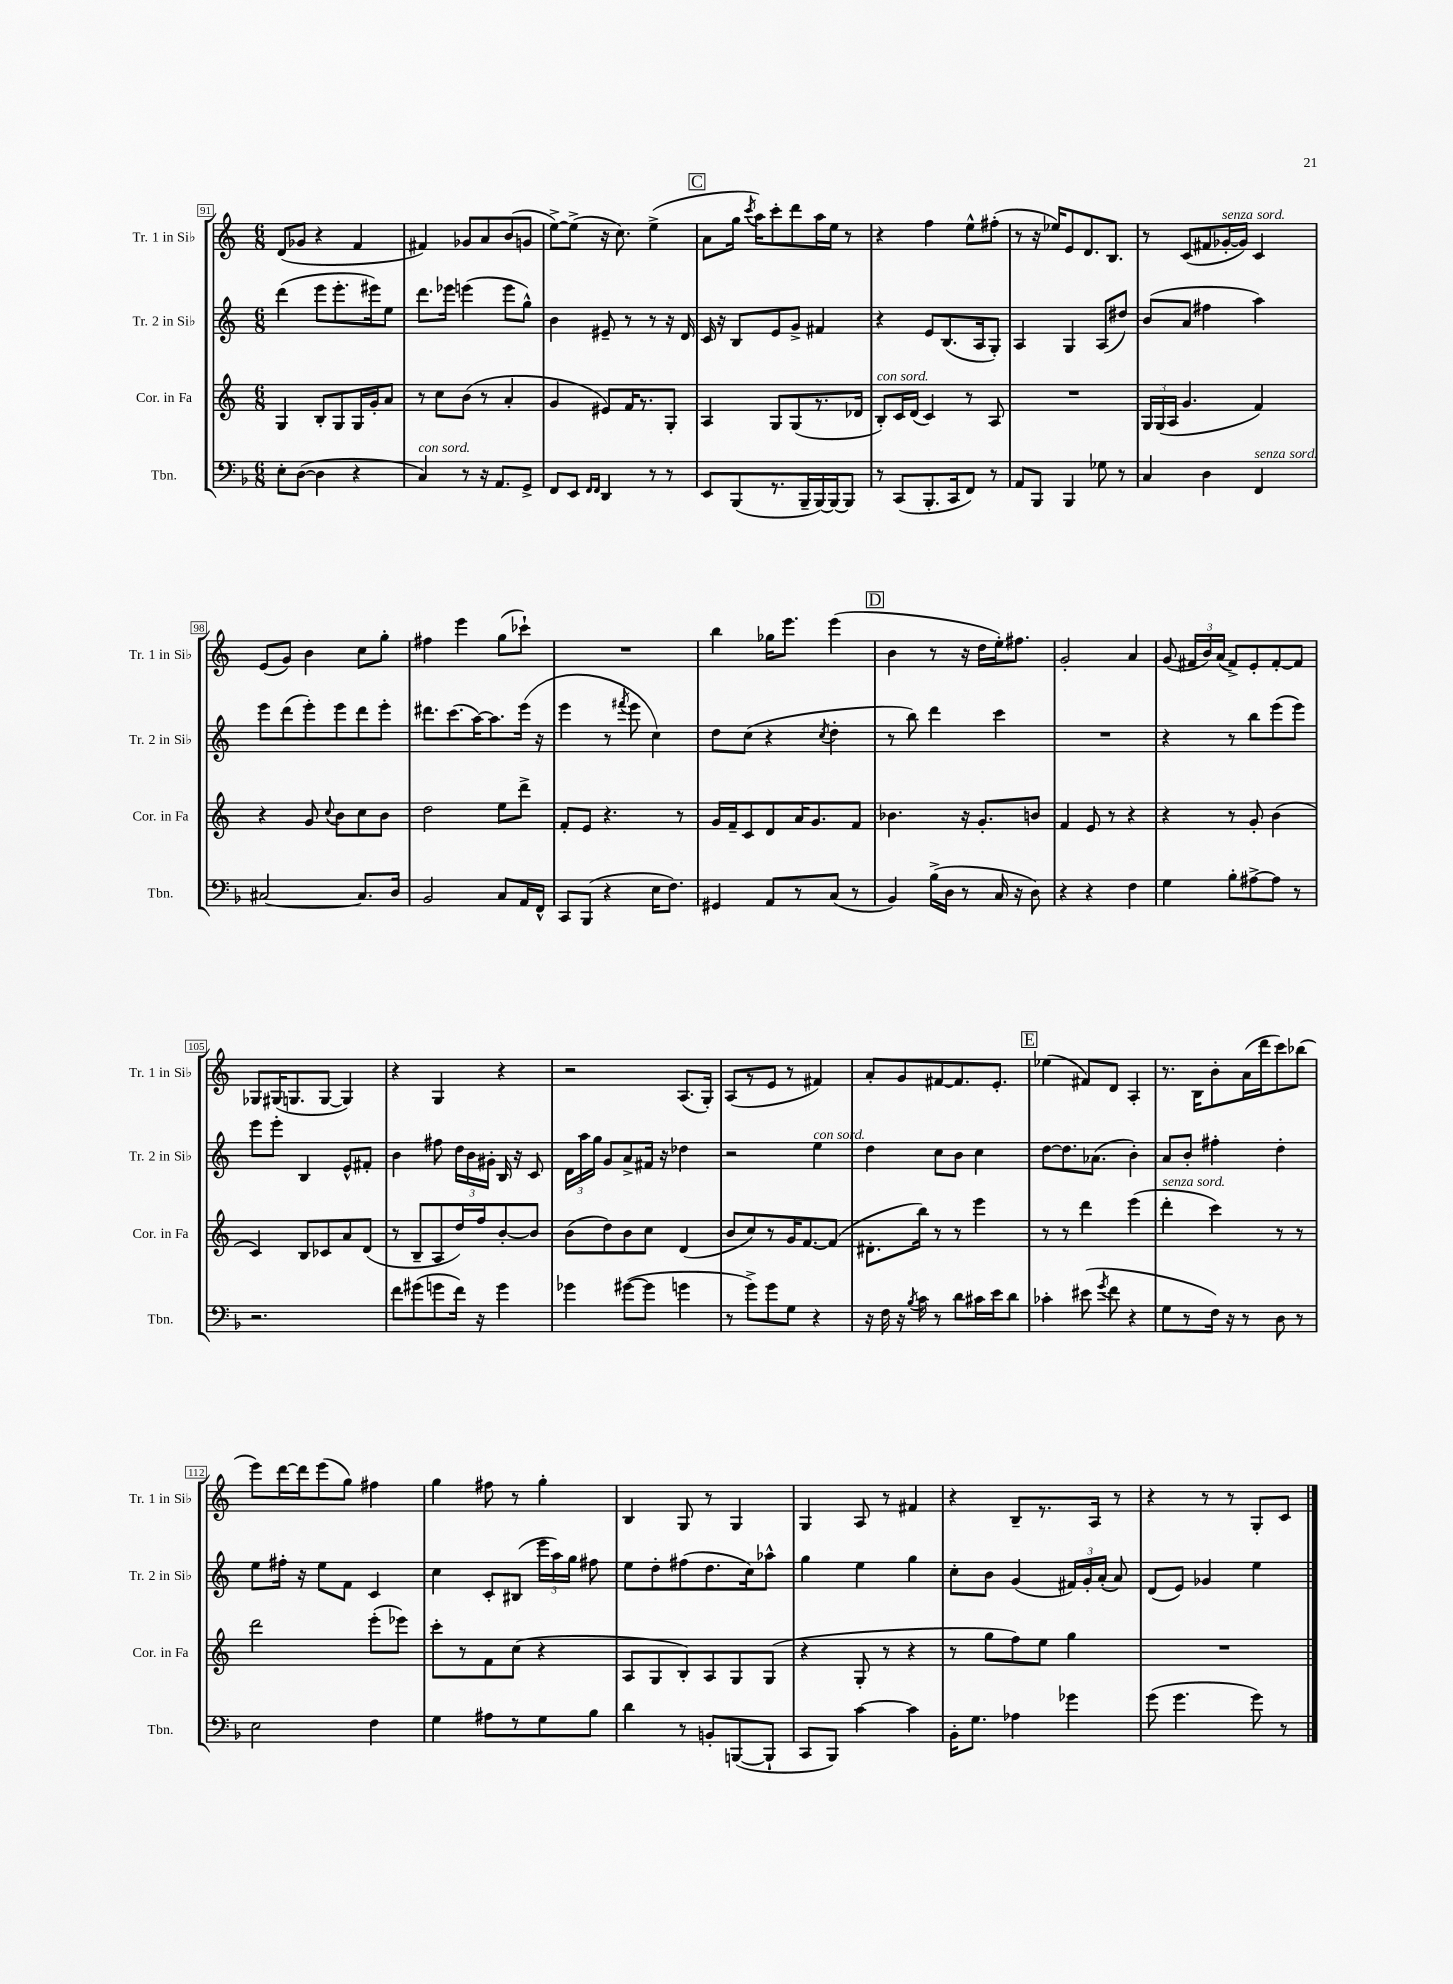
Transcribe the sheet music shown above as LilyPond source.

<<
\new StaffGroup <<
\new Staff = "s0" \with { instrumentName = "Tr. 1 in Sib" shortInstrumentName = "Tr. 1 in Sib" } {
    \clef treble \key c \major \numericTimeSignature \time 6/8
    \autoBeamOff d'8[( ges'8] r4 f'4 |
    fis'4) ges'8[ a'8 b'8( g'8] |
    e''8[~->) e''8]->( r16 c''8.) e''4->( |
    \mark \markup { \box "C" } a'8[ g''16] \acciaccatura { c'''8 } a''16[) c'''8-. d'''8 a''16 e''16] r8 |
    r4 f''4 e''8[-^ fis''8]-.( |
    r8 r16 ees''16[) e'8 d'8. b8.] |
    r8 c'8[( fis'8 ges'16~-.^\markup { \italic "senza sord." } ges'16]) c'4 |
    e'8[( g'8]) b'4 c''8[ g''8]-. |
    fis''4 e'''4 g''8[( ces'''8]-!) |
    R2. |
    b''4 ges''16[ e'''8.] e'''4( |
    \mark \markup { \box "D" } b'4 r8 r16 d''16[ e''16-.) fis''8.] |
    g'2-. a'4 |
    g'8( \tuplet 3/2 { fis'16[ b'16) a'16]( } fis'8[->) e'8-. fis'8~-. fis'8] |
    ges8[ gis16( g8. g8]~ g4) |
    r4 g4 r4 |
    r2 a8.[( g16]-.) |
    a8[( r8 e'8] r8 fis'4) |
    a'8[-. g'8 fis'8~ fis'8. e'8.]-. |
    \mark \markup { \box "E" } ees''4( fis'8[) d'8] a4-. |
    r8. b16[ b'8-. a'16( d'''16 c'''8) bes''8]( |
    e'''8[) d'''16~ d'''16 e'''8( g''8]) fis''4 |
    g''4 fis''8 r8 g''4-. |
    b4 g8 r8 g4 |
    g4 a8 r8 fis'4 |
    r4 b8[-- r8. a16] r8 |
    r4 r8 r8 g8[-. c'8] \bar "|." |
}
\new Staff = "s1" \with { instrumentName = "Tr. 2 in Sib" shortInstrumentName = "Tr. 2 in Sib" } {
    \clef treble \key c \major \numericTimeSignature \time 6/8
    \autoBeamOff d'''4( e'''8[ e'''8.-. eis'''16) e''8] |
    d'''8.[ ees'''16] e'''4( e'''8[ g''8]-^) |
    b'4 eis'8-- r8 r8 r16 d'16 |
    \mark \markup { \box "C" } c'16 r16 b8[ e'8 g'8]-> fis'4 |
    r4 e'8[ b8.( a16 g8]-.) |
    a4 g4 a8[( dis''8]) |
    b'8[( a'8] fis''4 a''4) |
    e'''8[ d'''8( e'''8-.) e'''8 d'''8 e'''8]-. |
    dis'''8.[ c'''8.( a''16~) a''8. e'''16]( r16 |
    e'''4 r8 \acciaccatura { fis'''8 } e'''8 c''4) |
    d''8[ c''8]( r4 \acciaccatura { c''8 } d''4-. |
    \mark \markup { \box "D" } r8 b''8) d'''4 c'''4 |
    R2. |
    r4 r8 b''8[ e'''8( e'''8]) |
    e'''8[ e'''8]-. b4 e'8[-^ fis'8]-. |
    b'4 fis''8 \tuplet 3/2 { d''16[ b'16 gis'16]-. } b16 r16 c'8 |
    \tuplet 3/2 { d'16[ a''16 g''16] } g'8[ a'8-> fis'16] r16 des''4 |
    r2 e''4^\markup { \italic "con sord." } |
    d''4 c''8[ b'8] c''4 |
    \mark \markup { \box "E" } d''8[~ d''8. aes'8.]( b'4-.) |
    a'8[ b'8]-. fis''4-. d''4-. |
    e''8[ fis''16]-. r16 e''8[ f'8] c'4 |
    c''4 c'8[-. bis8]( \tuplet 3/2 { e'''16[ a''16) g''16] } fis''8 |
    e''8[ d''8-. fis''8( d''8. c''16) aes''8]-^ |
    g''4 e''4 g''4 |
    c''8[-. b'8] g'4( \tuplet 3/2 { fis'16[) g'16-. a'16]-.( } a'8) |
    d'8[( e'8]) ges'4 e''4 \bar "|." |
}
\new Staff = "s2" \with { instrumentName = "Cor. in Fa" shortInstrumentName = "Cor. in Fa" } {
    \clef treble \key c \major \numericTimeSignature \time 6/8
    \autoBeamOff g4 b8[-. g8 g16 g'16-. a'8] |
    r8 c''8[ b'8]( r8 a'4-. |
    g'4 eis'8[) f'16 r8. g8]-. |
    \mark \markup { \box "C" } a4 g8[ g8( r8. des'16] |
    b8[-.^\markup { \italic "con sord." }) c'16 d'16]( c'4) r8 a8 |
    R2. |
    \tuplet 3/2 { g16[ g16( a16] } g'4. f'4) |
    r4 g'8 \appoggiatura { c''8 } b'8[ c''8 b'8] |
    d''2 e''8[ d'''8]-> |
    f'8[-. e'8] r4. r8 |
    g'16[ f'16-- c'8 d'8 a'16 g'8. f'8] |
    \mark \markup { \box "D" } bes'4. r16 g'8.[-. b'8] |
    f'4 e'8 r8 r4 |
    r4 r8 g'8-. b'4( |
    c'4) b8[ ces'8 a'8 d'8]( |
    r8 b8[-- a8 d''16) f''16 b'8~-. b'8] |
    b'8[( d''8) b'8 c''8] d'4( |
    b'8[ c''8) r8 g'16 f'8.~ f'8]( |
    dis'8.[-. b''16]) r8 r8 e'''4 |
    \mark \markup { \box "E" } r8 r8 d'''4 e'''4( |
    d'''4-.^\markup { \italic "senza sord." } c'''4) r8 r8 |
    d'''2 e'''8[-.( ees'''8]) |
    c'''8[-. r8 f'8 c''8]( r4 |
    a8[ g8 b8-.) a8 g8 g8]( |
    r4 g8-. r8 r4 |
    r8 g''8[ f''8) e''8] g''4 |
    R2. \bar "|." |
}
\new Staff = "s3" \with { instrumentName = "Tbn." shortInstrumentName = "Tbn." } {
    \clef bass \key f \major \numericTimeSignature \time 6/8
    \autoBeamOff e8[-. d8]~( d4 r4 |
    c4^\markup { \italic "con sord." }) r8 r16 a,8.[ g,8]-> |
    f,8[ e,8] \grace { f,16[ f,16] } d,4 r8 r8 |
    \mark \markup { \box "C" } e,8[ bes,,8( r8. bes,,16-- bes,,16~) bes,,16~ bes,,8] |
    r8 c,8[( bes,,8.-. c,16 f,8]) r8 |
    a,8[ bes,,8] bes,,4 ges8 r8 |
    c4 d4 f,4^\markup { \italic "senza sord." } |
    cis2~ cis8.[ d16] |
    bes,2 c8[ a,16 f,16]-^ |
    c,8[ bes,,8]( r4 e16[ f8.]) |
    gis,4 a,8[ r8 c8]( r8 |
    \mark \markup { \box "D" } bes,4) bes16[->( d16] r8 c16 r16 d8) |
    r4 r4 f4 |
    g4 bes8[-. ais8~-> ais8] r8 |
    r2. |
    f'8[ gis'8( g'8 f'16]) r16 g'4 |
    ges'4 gis'8[~( gis'8] g'4 |
    r8 g'8[->) g'8 g8] r4 |
    r16 f16 r16 \acciaccatura { bes8 } c'16 r8 d'8[ cis'16 e'16 d'8] |
    \mark \markup { \box "E" } ces'4-. eis'8( \acciaccatura { g'8 } f'8 r4 |
    g8[ r8 f16]) r16 r8 d8 r8 |
    e2 f4 |
    g4 ais8[ r8 g8 bes8] |
    d'4 r8 b,8[-. b,,8~( b,,8]-! |
    c,8[ bes,,8]) c'4~ c'4 |
    bes,16[-. g8.] aes4 ges'4 |
    g'8( g'4. g'8) r8 \bar "|." |
}
>>
>>
\layout { \context { \Score currentBarNumber = #91 \override BarNumber.stencil = #(make-stencil-boxer 0.1 0.3 ly:text-interface::print) } }
